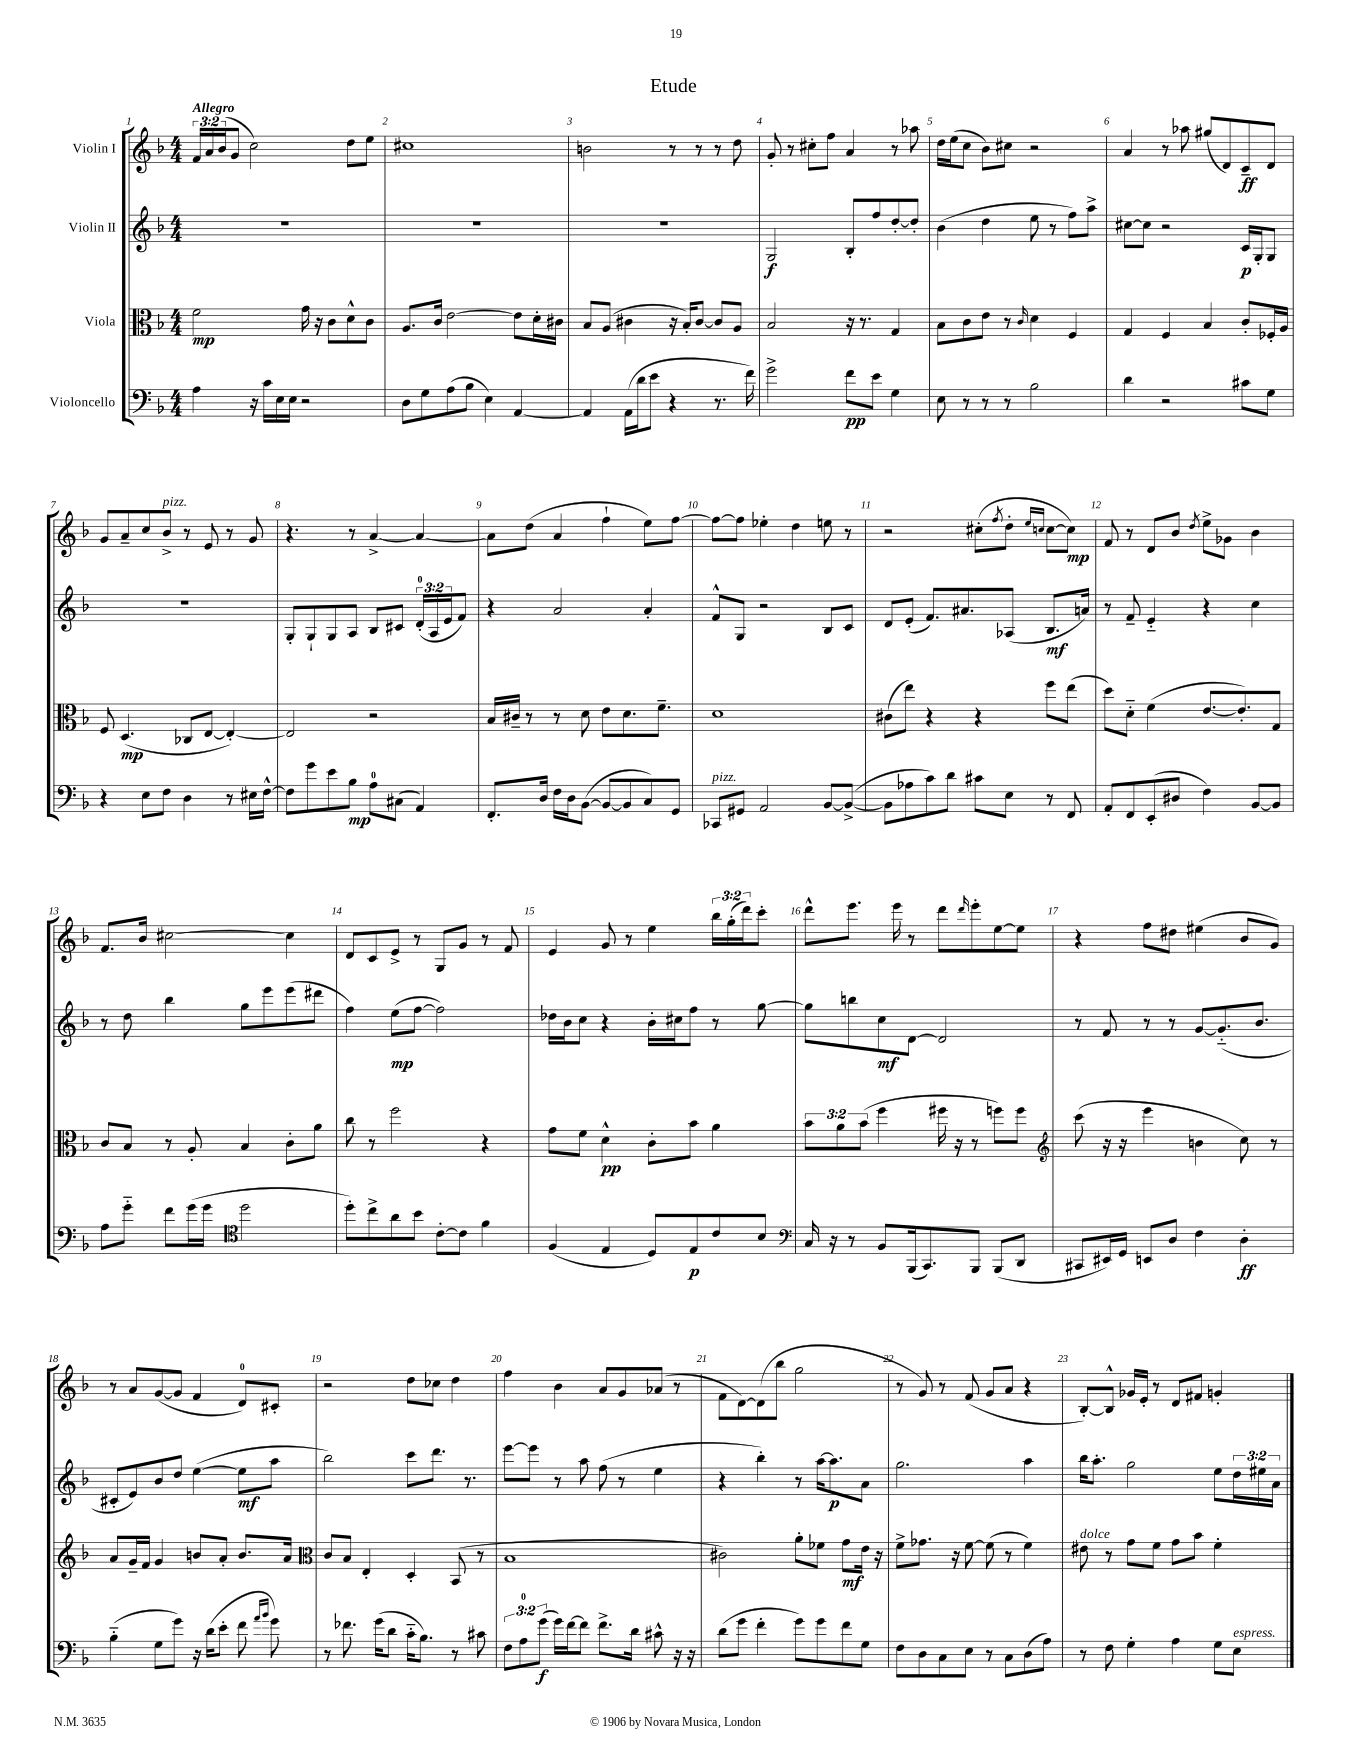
\header { title = "Etude" }
<<
\new StaffGroup <<
\new Staff = "s0" \with { instrumentName = "Violin I" } {
    \clef treble \key f \major \numericTimeSignature \time 4/4 \override Staff.TupletNumber.text = #tuplet-number::calc-fraction-text \tempo "Allegro"
    \tuplet 3/2 { f'16 a'16 bes'16( } g'8 c''2) d''8 e''8 |
    cis''1 |
    b'2 r8 r8 r8 d''8 |
    g'8-. r8 cis''8-. f''8 a'4 r8 aes''8 |
    d''16 e''16( c''8 bes'8) cis''8 r2 |
    a'4 r8 aes''8 gis''8( d'8) c'8--\ff d'8 |
    g'8 a'8-- c''8 bes'8->^\markup { \italic "pizz." } r8 e'8 r8 g'8 |
    r4. r8 a'4~-> a'4~ |
    a'8 d''8( a'4 f''4-! e''8) f''8~ |
    f''8~ f''8 ees''4-. d''4 e''8 r8 |
    r2 cis''8-.( \acciaccatura { f''8 } d''8-. \grace { e''16 c''16 } c''8~ c''8\mp) |
    f'8 r8 d'8 bes'8 \acciaccatura { d''8 } e''8-> ges'8 bes'4 |
    f'8. bes'16 cis''2~ cis''4 |
    d'8 c'8 e'8-> r8 g8 g'8 r8 f'8 |
    e'4 g'8 r8 e''4 \tuplet 3/2 { bes''16 g''16-.( d'''16) } c'''8-. |
    d'''8-^ e'''8. e'''16 r8 d'''8 \grace { d'''16 } e'''8-. e''8~ e''8 |
    r4 f''8 dis''8 eis''4( bes'8 g'8) |
    r8 a'8 g'8~( g'8 f'4 d'8-0) cis'8-. |
    r2 d''8 ces''8 d''4 |
    f''4 bes'4 a'8 g'8 aes'8( r8 |
    f'8 d'8~) d'8( bes''8 g''2 |
    r8 g'8) r8 f'8( g'8 a'8 r4 |
    bes8~-.) bes8-^ ges'16 e'16-. r8 d'8 fis'8 g'4-. \bar "|." |
}
\new Staff = "s1" \with { instrumentName = "Violin II" } {
    \clef treble \key f \major \numericTimeSignature \time 4/4 \override Staff.TupletNumber.text = #tuplet-number::calc-fraction-text
    R1 |
    R1 |
    R1 |
    g2\f bes8-. f''8 d''8~-. d''8-. |
    bes'4( d''4 e''8 r8 f''8) a''8-> |
    cis''8~ cis''8 r2 c'16\p g16-. g8 |
    R1 |
    g8-. g8-! g8 a8 bes8 cis'8 \tuplet 3/2 { d'16-0-.( a16 e'16 } f'8) |
    r4 a'2 a'4-. |
    f'8-^ g8 r2 bes8 c'8 |
    d'8 e'8-.( f'8.) ais'8. aes8( bes8.\mf a'16) |
    r8 f'8-- e'4-_ r4 c''4 |
    r8 d''8 bes''4 g''8 e'''8 e'''8( dis'''8 |
    f''4) e''8\mp( f''8~ f''2) |
    des''16 bes'16 c''8 r4 bes'16-. cis''16 f''8 r8 g''8~ |
    g''8 b''8 c''8\mf d'8~ d'2 |
    r8 f'8 r8 r8 g'8~ g'8.-_( bes'8. |
    cis'8-. e'8) bes'8 d''8 e''4~( e''8\mf a''8 |
    bes''2) c'''8 d'''8. r8. |
    e'''8~ e'''8 r8 a''8 f''8( r8 e''4 |
    r4 bes''4-.) r8 a''16~ a''8.\p a'8 |
    g''2. a''4 |
    bes''16 a''8.-. g''2 e''8 \tuplet 3/2 { d''16 eis''16 a'16 } \bar "|." |
}
\new Staff = "s2" \with { instrumentName = "Viola" } {
    \clef alto \key f \major \numericTimeSignature \time 4/4 \override Staff.TupletNumber.text = #tuplet-number::calc-fraction-text
    f'2\mp g'16 r16 c'8 d'8-^ c'8 |
    a8. c'16 e'2~ e'8 d'16-. cis'16 |
    bes8 a8( cis'4 r16 bes16-.) cis'8~ cis'8 a8 |
    bes2 r16 r8. g4 |
    bes8 c'8 e'8 r8 \grace { c'16 } d'4 f4 |
    g4 f4 bes4 c'8-. fes16-. a16 |
    f8 d4.\mp( ces8 e8~ e4~-.) |
    e2 r2 |
    bes16 cis'16-- r8 r8 d'8 e'8 d'8. f'8.-- |
    d'1 |
    cis'8( e''8) r4 r4 f''8 e''8( |
    d''8) d'8-_ f'4( e'8.~ e'8.-.) g8 |
    c'8 bes8 r8 a8-. bes4 c'8-. a'8 |
    c''8 r8 f''2 r4 |
    g'8 f'8 d'4-^\pp c'8-. bes'8 a'4 |
    \tuplet 3/2 { bes'8 a'8 bes'8( } f''4 fis''16 r16 r8 f''8) f''8 |
    \clef treble c'''8( r16 r16 e'''4 b'4 c''8) r8 |
    a'8 g'16-- f'16 g'4 b'8 a'8-. b'8. a'16 |
    \clef alto c'8 bes8 e4-. d4-. bes,8( r8 |
    bes1 |
    cis'2) a'8-. fes'8 g'8\mf e'16 r16 |
    f'8-> ges'8. r16 f'8~ f'8( r8 f'4) |
    eis'8^\markup { \italic "dolce" } r8 g'8 f'8 g'8 bes'8 f'4-. \bar "|." |
}
\new Staff = "s3" \with { instrumentName = "Violoncello" } {
    \clef bass \key f \major \numericTimeSignature \time 4/4 \override Staff.TupletNumber.text = #tuplet-number::calc-fraction-text
    a4 r16 c'16 e16 e16 r2 |
    d8 g8 a8( bes8 e4) a,4~ |
    a,4 a,16( d'16 e'8 r4 r8. f'16) |
    g'2-> f'8\pp e'8 g4 |
    e8 r8 r8 r8 bes2 |
    d'4 r2 cis'8 g8 |
    r4 e8 f8 d4 r8 eis16 f16~-^ |
    f8 g'8 e'8 bes8\mp a8-0 cis8( a,4) |
    f,8.-. d16 f16 d16 bes,8~( bes,8~ bes,8 c8) g,8 |
    ces,8^\markup { \italic "pizz." } gis,8 a,2 bes,8~ bes,8~->( |
    bes,8 aes8 c'8) d'8 cis'8 e8 r8 f,8 |
    a,8-. f,8 e,8-.( dis8 f4) bes,8~ bes,8 |
    a8 g'8-_ f'8 g'16( g'16 \clef tenor d''2 |
    d''8-.) c''8-> a'8 bes'8 c'8~-. c'8 f'4 |
    f4( e4 d8) e8\p c'8 bes8 |
    \clef bass c16 r16 r8 bes,8 bes,,16( c,8.) bes,,8 bes,,8( d,8 |
    cis,8 eis,16) g,16 e,8 d8 f4 d4-.\ff |
    bes4-_( g8 g'8) r16 d'16( e'8-. f'8 \grace { a'16 bes'16 } g'8) |
    r8 fes'8. g'16( d'8 c'16-_ bes8.) r8 cis'8 |
    \tuplet 3/2 { f8 a8-0 g'8\f( } g'16) f'16~ f'8 f'8.-> d'16 cis'8-^ r16 r16 |
    d'8( g'8 f'4-. g'8) g'8 f'8 g8 |
    f8 d8 c8 e8 r8 c8 d8( a8) |
    r8 f8 g4-. a4 g8 e8^\markup { \italic "espress." } \bar "|." |
}
>>
>>
\layout { \context { \Score \override BarNumber.break-visibility = ##(#f #t #t) barNumberVisibility = #all-bar-numbers-visible } }
